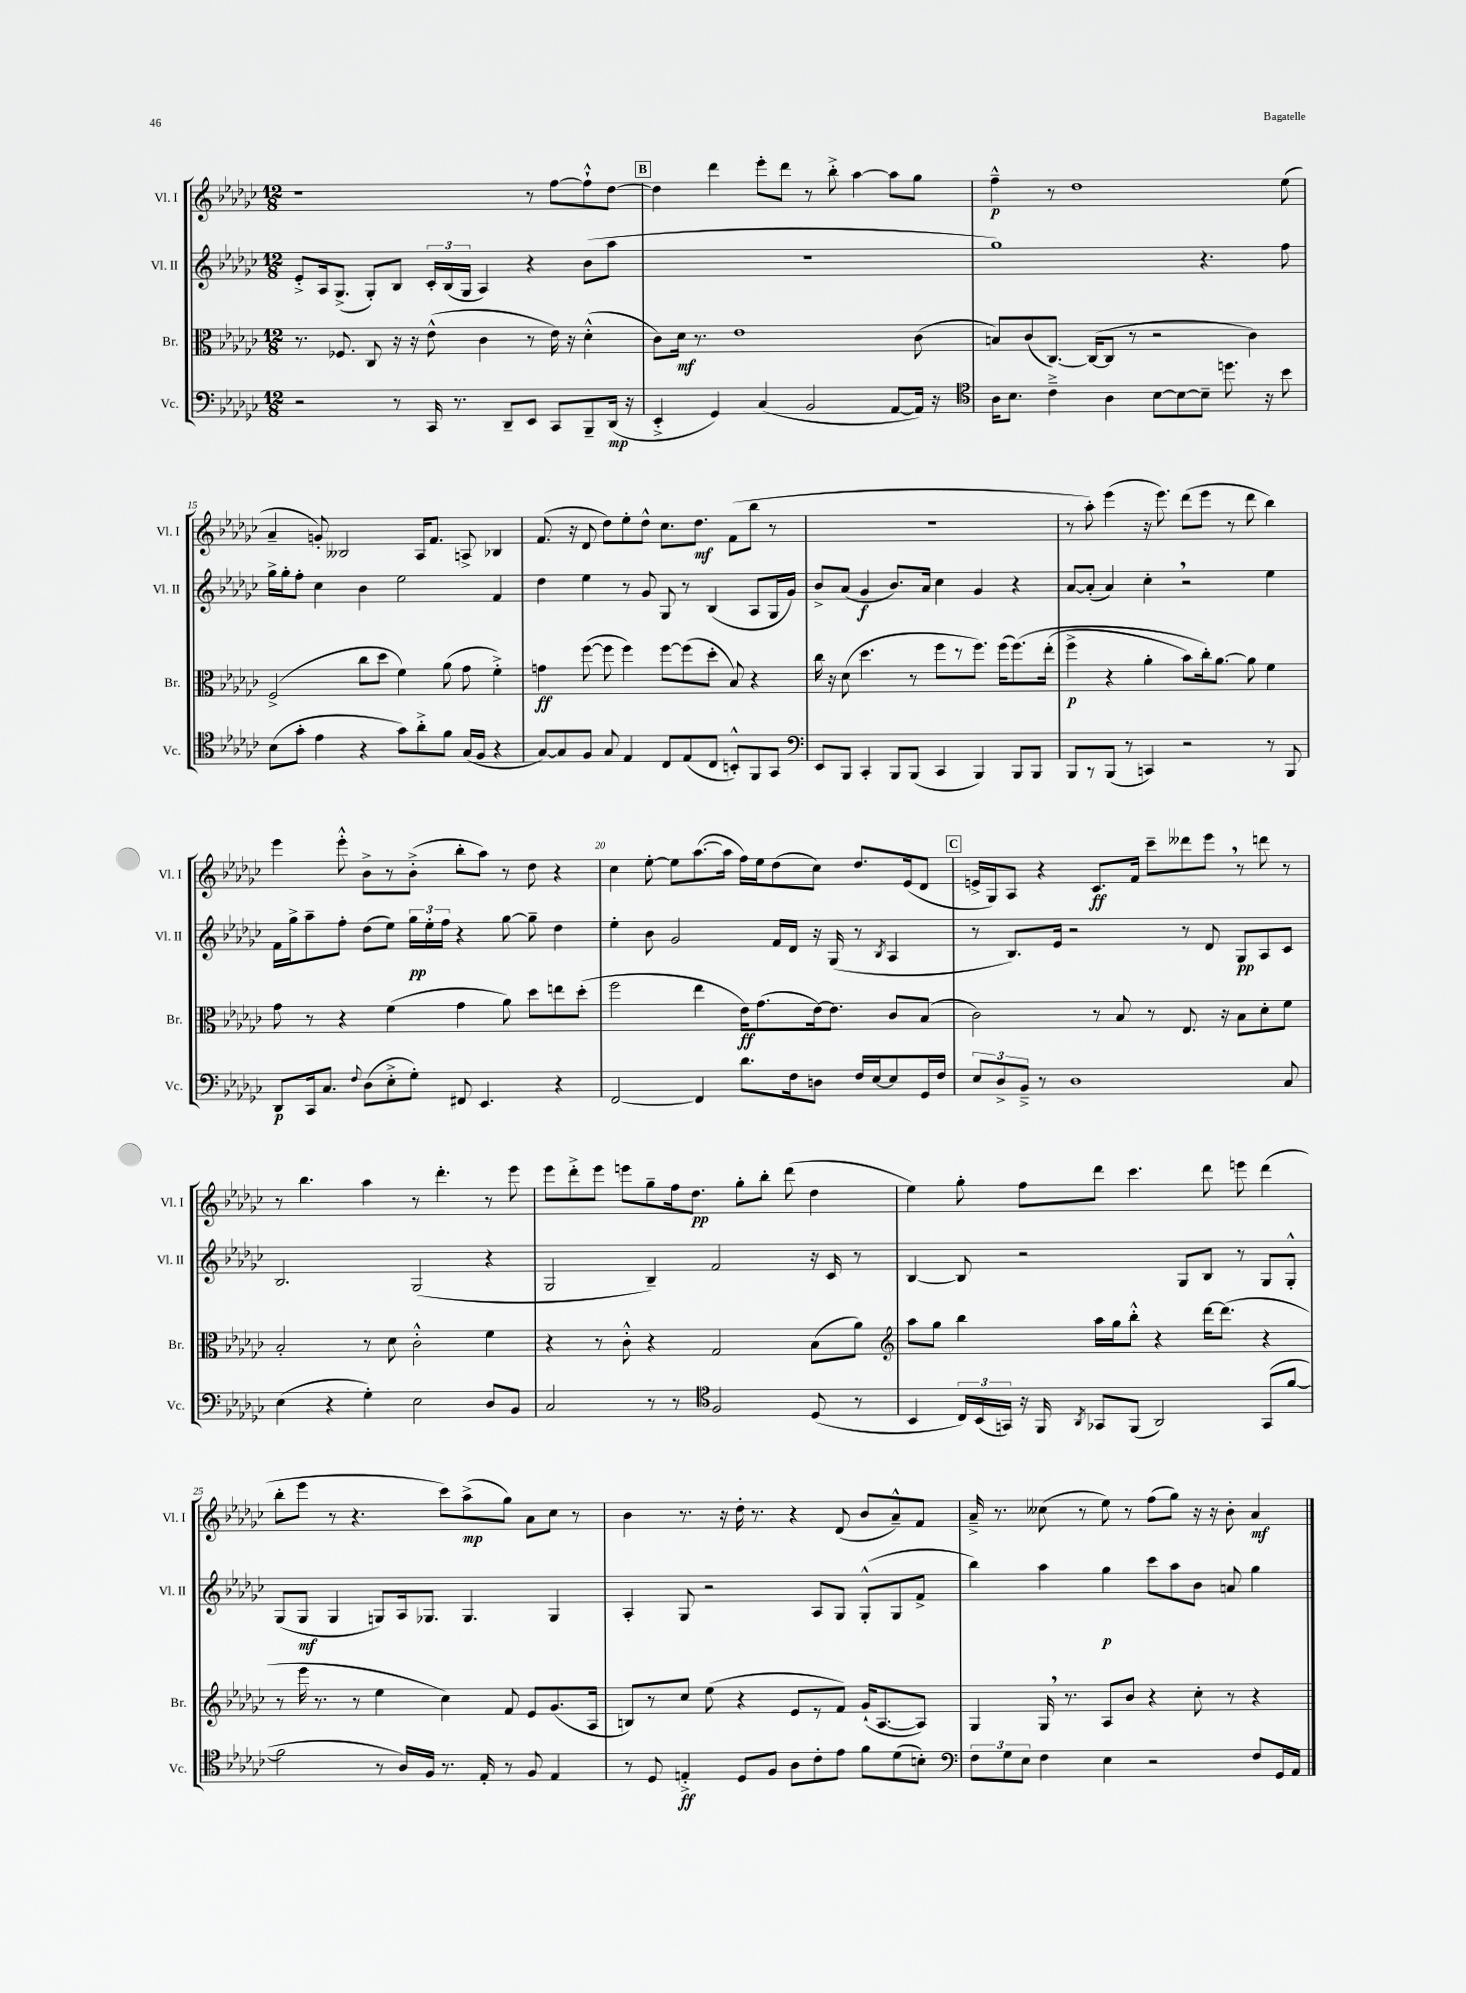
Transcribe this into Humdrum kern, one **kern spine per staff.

**kern	**dynam	**kern	**dynam	**kern	**dynam	**kern	**dynam
*part4	*part4	*part3	*part3	*part2	*part2	*part1	*part1
*staff4	*staff4	*staff3	*staff3	*staff2	*staff2	*staff1	*staff1
*I"Vc.	*	*I"Br.	*	*I"Vl. II	*	*I"Vl. I	*
*I'Vc.	*	*I'Br.	*	*I'Vl. II	*	*I'Vl. I	*
*clefF4	*	*clefC3	*	*clefG2	*	*clefG2	*
*k[b-e-a-d-g-c-]	*	*k[b-e-a-d-g-c-]	*	*k[b-e-a-d-g-c-]	*	*k[b-e-a-d-g-c-]	*
*M12/8	*	*M12/8	*	*M12/8	*	*M12/8	*
=12	=12	=12	=12	=12	=12	=12	=12
2r	.	8.r	.	8e-'^/L	.	1r	.
.	.	.	.	16A-/k	.	.	.
.	.	8.F-X/	.	(8.G-^/J	.	.	.
.	.	8C-/	.	8G-'/L)	.	.	.
8r	.	16r	.	8B-/J	.	.	.
.	.	16r	.	.	.	.	.
16CC-/	.	(8e-^^\	.	24c-'/LL	.	.	.
.	.	.	.	(24B-/	.	.	.
8.r	.	.	.	.	.	.	.
.	.	.	.	24G-/JJ	.	.	.
.	.	4c-\	.	4A-/)	.	.	.
8DD-~/L	.	.	.	.	.	.	.
8EE-/J	.	8r	.	4r	.	8r	.
8CC-/L	.	16e-\)	.	.	.	[8ff\L	.
.	.	16r	.	.	.	.	.
8BBB-~/	.	(4d-'^^\	.	(8b-\L	.	8ff`^^\]	.
(16DD-/Jk	mp	.	.	8aa-\J	.	[8dd-\J	.
16r	.	.	.	.	.	.	.
!!LO:REH:place=s1:t=B
=13	=13	=13	=13	=13	=13	=13	=13
4EE-'^/	.	8c-\L)	.	1.r	.	4dd-\]	.
.	.	16d-\Jk	mf	.	.	.	.
.	.	8.r	.	.	.	.	.
4GG-/)	.	.	.	.	.	4ddd-\	.
.	.	1e-	.	.	.	.	.
(4C-/	.	.	.	.	.	8eee-'\L	.
.	.	.	.	.	.	8ddd-\J	.
2BB-/	.	.	.	.	.	8r	.
.	.	.	.	.	.	8bb-'^\	.
.	.	.	.	.	.	[4aa-\	.
[8AA-/L	.	.	.	.	.	8aa-\L]	.
16AA-/Jk])	.	(8c-\	.	.	.	8gg-\J	.
16r	.	.	.	.	.	.	.
=14	=14	=14	=14	=14	=14	=14	=14
*clefC4	*	*	*	*	*	*	*
16A-\KL	.	8Bn/L)	.	1gg-)	.	4ff~^^\	p
8.B-\J	.	.	.	.	.	.	.
.	.	(8c-/	.	.	.	.	.
4c-~^\	.	[8.C-/J)	.	.	.	8r	.
.	.	.	.	.	.	1dd-	.
.	.	(16C-/KL_	.	.	.	.	.
4A-\	.	8C-/J]	.	.	.	.	.
.	.	8r	.	.	.	.	.
[8B-\L	.	2r	.	.	.	.	.
8B-\_	.	.	.	.	.	.	.
8B-~\J]	.	.	.	4.r	.	.	.
8.ddn\	.	.	.	.	.	.	.
.	.	4c-\)	.	.	.	.	.
16r	.	.	.	.	.	.	.
8b-\	.	.	.	8ff\	.	(8ee-\	.
!!LO:LB:g=z
=15	=15	=15	=15	=15	=15	=15	=15
(8B-\L	.	(2F^/	.	16gg-^\LL	.	4a-~/	.
.	.	.	.	16gg-'\J	.	.	.
8g-'\J	.	.	.	8ff'\J	.	.	.
4e-\	.	.	.	4cc-\	.	8gn'/)	.
.	.	.	.	.	.	2B--X/	.
4r	.	8cc-\L	.	4b-\	.	.	.
.	.	8dd-\J	.	.	.	.	.
8g-\L)	.	4f\)	.	2ee-\	.	.	.
8a-'^\	.	.	.	.	.	16A-/KL	.
.	.	.	.	.	.	8.f/J	.
8f\J	.	(8a-\	.	.	.	.	.
(16G-/LL	.	8g-\	.	.	.	8An^/	.
16F/JJ	.	.	.	.	.	.	.
4r	.	4f'^\)	.	4f/	.	4B-X/	.
=16	=16	=16	=16	=16	=16	=16	=16
[8G-/L)	.	4gn\	ff	4dd-\	.	(8.f/	.
8G-/]	.	.	.	.	.	.	.
.	.	.	.	.	.	16r	.
8F/J	.	([8ff\	.	4ee-\	.	8d-/	.
8G-/	.	8ff\]	.	.	.	8dd-\L)	.
4E-/	.	4ff\)	.	8r	.	8ee-'\	.
.	.	.	.	8g-/	.	8dd-^^\J	.
8C-/L	.	[8ff\L	.	8G-/	.	8.cc-\L	.
(8E-/	.	(8ff\]	.	8r	.	.	.
.	.	.	.	.	.	8.dd-\J	mf
8C-/J	.	8dd-'\J	.	(4B-/	.	.	.
8BBn'^^/L)	.	8B-/)	.	.	.	(8f\L	.
8FF/	.	4r	.	8A-/L	.	8bb-\J	.
8GG-/J	.	.	.	16G-/L	.	8r	.
.	.	.	.	16g-/JJ)	.	.	.
=17	=17	=17	=17	=17	=17	=17	=17
*clefF4	*	*	*	*	*	*	*
8EE-/L	.	16cc-\	.	8b-^/L	.	1.r	.
.	.	16r	.	.	.	.	.
8BBB-/J	.	(8d-\	.	(8a-/J	.	.	.
4CC-'/	.	4.dd-\	.	4g-/	f	.	.
8BBB-/L	.	.	.	8.b-/L)	.	.	.
(8BBB-/J	.	8r	.	.	.	.	.
.	.	.	.	16a-/Jk	.	.	.
4CC-/	.	8ff\L	.	4cc-\	.	.	.
.	.	8r	.	.	.	.	.
4BBB-/)	.	8.ff\J)	.	4g-/	.	.	.
.	.	(16ff\KL	.	.	.	.	.
8BBB-/L	.	(8.ff\)	.	4r	.	.	.
8BBB-/J	.	.	.	.	.	.	.
.	.	(16ee-'\Jk	.	.	.	.	.
=18	=18	=18	=18	=18	=18	=18	=18
8BBB-/L	.	4ff^\	p	[8a-/L	.	8r	.
8r	.	.	.	(8a-'/J]	.	8aa-'\)	.
(8BBB-/J	.	4r	.	4a-/)	.	(4eee-\	.
8r	.	.	.	.	.	.	.
4CCn/)	.	4a-'\	.	4cc-',\	.	16r	.
.	.	.	.	.	.	8.eee-\)	.
2r	.	8b-\L)	.	2r	.	(8ddd-\L	.
.	.	16cc-'\k)	.	.	.	8eee-\J	.
.	.	[8.a-\J	.	.	.	.	.
.	.	.	.	.	.	8r	.
.	.	8a-\]	.	.	.	8ddd-\	.
8r	.	4f\	.	4ee-\	.	4bb-\)	.
8BBB-/	.	.	.	.	.	.	.
!!LO:LB:g=z
=19	=19	=19	=19	=19	=19	=19	=19
8DD-/L	p	8g-\	.	16f\LL	.	4eee-\	.
.	.	.	.	16gg-^\J	.	.	.
16CC-/k	.	8r	.	8aa-~\	.	.	.
8.C-/J	.	.	.	.	.	.	.
.	.	4r	.	8ff'\J	.	8eee-'^^\	.
8qqF/	.	.	.	.	.	.	.
(8D-\L	.	.	.	(8dd-\L	.	8b-^\L	.
8E-'^\	.	(4f\	.	8ee-\J)	.	8r	.
8G-'\J)	.	.	.	24gg-\LL	pp	(8b-'^\J	.
.	.	.	.	24ee-'\	.	.	.
.	.	.	.	24ff\JJ	.	.	.
8FF#X/	.	4g-\	.	4r	.	8bb-'\L	.
4.EE-/	.	.	.	.	.	8aa-\J)	.
.	.	8a-\)	.	[8gg-\	.	8r	.
.	.	8dd-\L	.	8gg-~\]	.	8dd-\	.
4r	.	8een\	.	4dd-\	.	4r	.
.	.	(8dd-'\J	.	.	.	.	.
=20	=20	=20	=20	=20	=20	=20	=20
[2FF/	.	2ff\	.	4ee-'\	.	4cc-\	.
.	.	.	.	8b-\	.	[8ee-'\	.
.	.	.	.	2g-/	.	8ee-\L]	.
4FF/]	.	4ee-\	.	.	.	([8.aa-\	.
.	.	.	.	.	.	16aa-\Jk]	.
8.d-\L	.	16e-\KL)	ff	.	.	16ff\LL)	.
.	.	(8.g-\	.	.	.	16ee-\J	.
.	.	.	.	16f/LL	.	(8dd-\	.
16F\k	.	.	.	16d-/JJ	.	.	.
8Dn\J	.	[16e-\k)	.	16r	.	8cc-\J)	.
.	.	8.e-\J]	.	(16G-/	.	.	.
16F/LL	.	.	.	8r	.	8.dd-/L	.
[16E-/J	.	.	.	.	.	.	.
.	.	.	.	8qB-/	.	.	.
8E-/]	.	8c-/L	.	4A-/	.	.	.
.	.	.	.	.	.	(16e-/k	.
16GG-/L	.	(8B-/J	.	.	.	8d-/J	.
16F/JJ	.	.	.	.	.	.	.
!!LO:REH:place=s1:t=C
=21	=21	=21	=21	=21	=21	=21	=21
12E-/L	.	2c-\)	.	8r	.	16en^/LL	.
.	.	.	.	.	.	16G-/J)	.
12D-^/	.	.	.	.	.	.	.
.	.	.	.	8.B-/L)	.	8A-/J	.
12BB-~^/J	.	.	.	.	.	.	.
8r	.	.	.	.	.	4r	.
.	.	.	.	16e-/Jk	.	.	.
1D-	.	.	.	2r	.	.	.
.	.	8r	.	.	.	8.c-/L	ff
.	.	8B-/	.	.	.	.	.
.	.	.	.	.	.	16f/Jk	.
.	.	8r	.	.	.	8ccc-~\L	.
.	.	8.E-/	.	8r	.	8ddd--X\	.
.	.	.	.	8d-/	.	8eee-,\J	.
.	.	16r	.	.	.	.	.
.	.	8B-\L	.	8G-/L	pp	8r	.
.	.	8d-'\	.	8A-/	.	8dddn\	.
8C-/	.	8f\J	.	8c-/J	.	8r	.
!!LO:LB:g=z
=22	=22	=22	=22	=22	=22	=22	=22
(4E-\	.	2B-'/	.	2.B-/	.	8r	.
.	.	.	.	.	.	4.bb-\	.
4r	.	.	.	.	.	.	.
4G-'\)	.	8r	.	.	.	4aa-\	.
.	.	8d-\	.	.	.	.	.
2E-\	.	2c-'^^\	.	(2G-/	.	8r	.
.	.	.	.	.	.	4.ddd-'\	.
8D-/L	.	4f\	.	4r	.	8r	.
8BB-/J	.	.	.	.	.	8eee-\	.
=23	=23	=23	=23	=23	=23	=23	=23
2C-/	.	4r	.	2G-/	.	8eee-\L	.
.	.	.	.	.	.	8ddd-'^\	.
.	.	8r	.	.	.	8eee-\J	.
.	.	8c-'^^\	.	.	.	8eeen\L	.
8r	.	4r	.	4B-~/)	.	8gg-~\	.
8r	.	.	.	.	.	16ff\k	.
.	.	.	.	.	.	8.dd-\J	pp
*clefC4	*	*	*	*	*	*	*
2F/	.	2G-/	.	2f/	.	.	.
.	.	.	.	.	.	8gg-'\L	.
.	.	.	.	.	.	8bb-'\J	.
.	.	.	.	.	.	(8ddd-\	.
(8D-/	.	(8B-\L	.	16r	.	4dd-\	.
.	.	.	.	16c-/	.	.	.
8r	.	8a-\J)	.	8r	.	.	.
=24	=24	=24	=24	=24	=24	=24	=24
*	*	*clefG2	*	*	*	*	*
4BB-/	.	8aa-\L	.	[4B-/	.	4ee-\)	.
.	.	8gg-\J	.	.	.	.	.
24C-/LL)	.	4bb-\	.	8B-/]	.	8gg-'\	.
(24BB-/	.	.	.	.	.	.	.
24GGn/JJ)	.	.	.	.	.	.	.
16r	.	.	.	2r	.	8ff\L	.
16FF/	.	.	.	.	.	.	.
8qAA-/	.	.	.	.	.	.	.
8GG-X/L	.	16aa-\LL	.	.	.	8ddd-\J	.
.	.	16gg-\J	.	.	.	.	.
(8FF/J	.	8bb-'^^\J	.	.	.	4.ccc-\	.
2AA-/)	.	4r	.	.	.	.	.
.	.	.	.	8G-/L	.	.	.
.	.	[16ddd-\KL	.	8B-/J	.	8ddd-\	.
.	.	(8.ddd-\J]	.	.	.	.	.
.	.	.	.	8r	.	8eeen\	.
(8GG-/L	.	4r	.	8G-/L	.	(4ddd-\	.
[8f/J	.	.	.	8G-'^^/J	.	.	.
!!LO:LB:g=z
=25	=25	=25	=25	=25	=25	=25	=25
2f\]	.	8r	.	(8G-/L	.	8bb-'\L	.
.	.	16eee-\	.	8G-/J	mf	8eee-\J	.
.	.	8.r	.	.	.	.	.
.	.	.	.	4G-/	.	8r	.
.	.	8r	.	.	.	4.r	.
8r	.	4ee-\	.	8Gn/L)	.	.	.
16A-/LL)	.	.	.	16A-/k	.	.	.
16F/JJ	.	.	.	8.G-X/J	.	.	.
8.r	.	4cc-\)	.	.	.	8ccc-\L)	.
.	.	.	.	4.G-/	.	(8aa-^\	mp
16E-'/	.	.	.	.	.	.	.
8r	.	8f/	.	.	.	8gg-\J)	.
8F/	.	8e-/L	.	.	.	8a-\L	.
4E-/	.	(8.g-/	.	4G-/	.	8cc-\J	.
.	.	.	.	.	.	8r	.
.	.	16A-/Jk	.	.	.	.	.
=26	=26	=26	=26	=26	=26	=26	=26
8r	.	8Bn/L)	.	4A-'/	.	4b-\	.
8D-/	.	8r	.	.	.	.	.
4En'^/	ff	8cc-/J	.	8G-/	.	8.r	.
.	.	(8ee-\	.	2r	.	.	.
.	.	.	.	.	.	16r	.
8D-/L	.	4r	.	.	.	16dd-'\	.
.	.	.	.	.	.	8.r	.
8F/J	.	.	.	.	.	.	.
8A-\L	.	8e-/L	.	.	.	4r	.
8c-'\	.	8r	.	8A-/L	.	.	.
8e-\J	.	8f/J)	.	8G-/J	.	(8d-/	.
8f\L	.	(16g-`/KL	.	(8G-'^^/L	.	8b-/L	.
.	.	[8.A-/	.	.	.	.	.
(8d-\	.	.	.	8G-/	.	8a-~^^/)	.
8Bn'\J)	.	8A-/J])	.	8f^/J	.	8f/J	.
=27	=27	=27	=27	=27	=27	=27	=27
*clefF4	*	*	*	*	*	*	*
12F\L	.	4G-/	.	4bb-\)	.	16a-~^/	.
.	.	.	.	.	.	8.r	.
12G-\	.	.	.	.	.	.	.
12E-\J	.	.	.	.	.	.	.
4F\	.	16G-,/	.	4aa-\	.	(8cc--X\	.
.	.	8.r	.	.	.	.	.
.	.	.	.	.	.	8r	.
4E-\	.	8A-/L	.	4gg-\	p	8ee-\)	.
.	.	8b-/J	.	.	.	8r	.
2r	.	4r	.	8ccc-\L	.	(8ff\L	.
.	.	.	.	8aa-\	.	8gg-\J)	.
.	.	8cc-'\	.	8b-\J	.	16r	.
.	.	.	.	.	.	16r	.
.	.	8r	.	8an/	.	8b-'\	.
8F/L	.	4r	.	4gg-\	.	4a-/	mf
16GG-/L	.	.	.	.	.	.	.
16AA-/JJ	.	.	.	.	.	.	.
==	==	==	==	==	==	==	==
*-	*-	*-	*-	*-	*-	*-	*-
